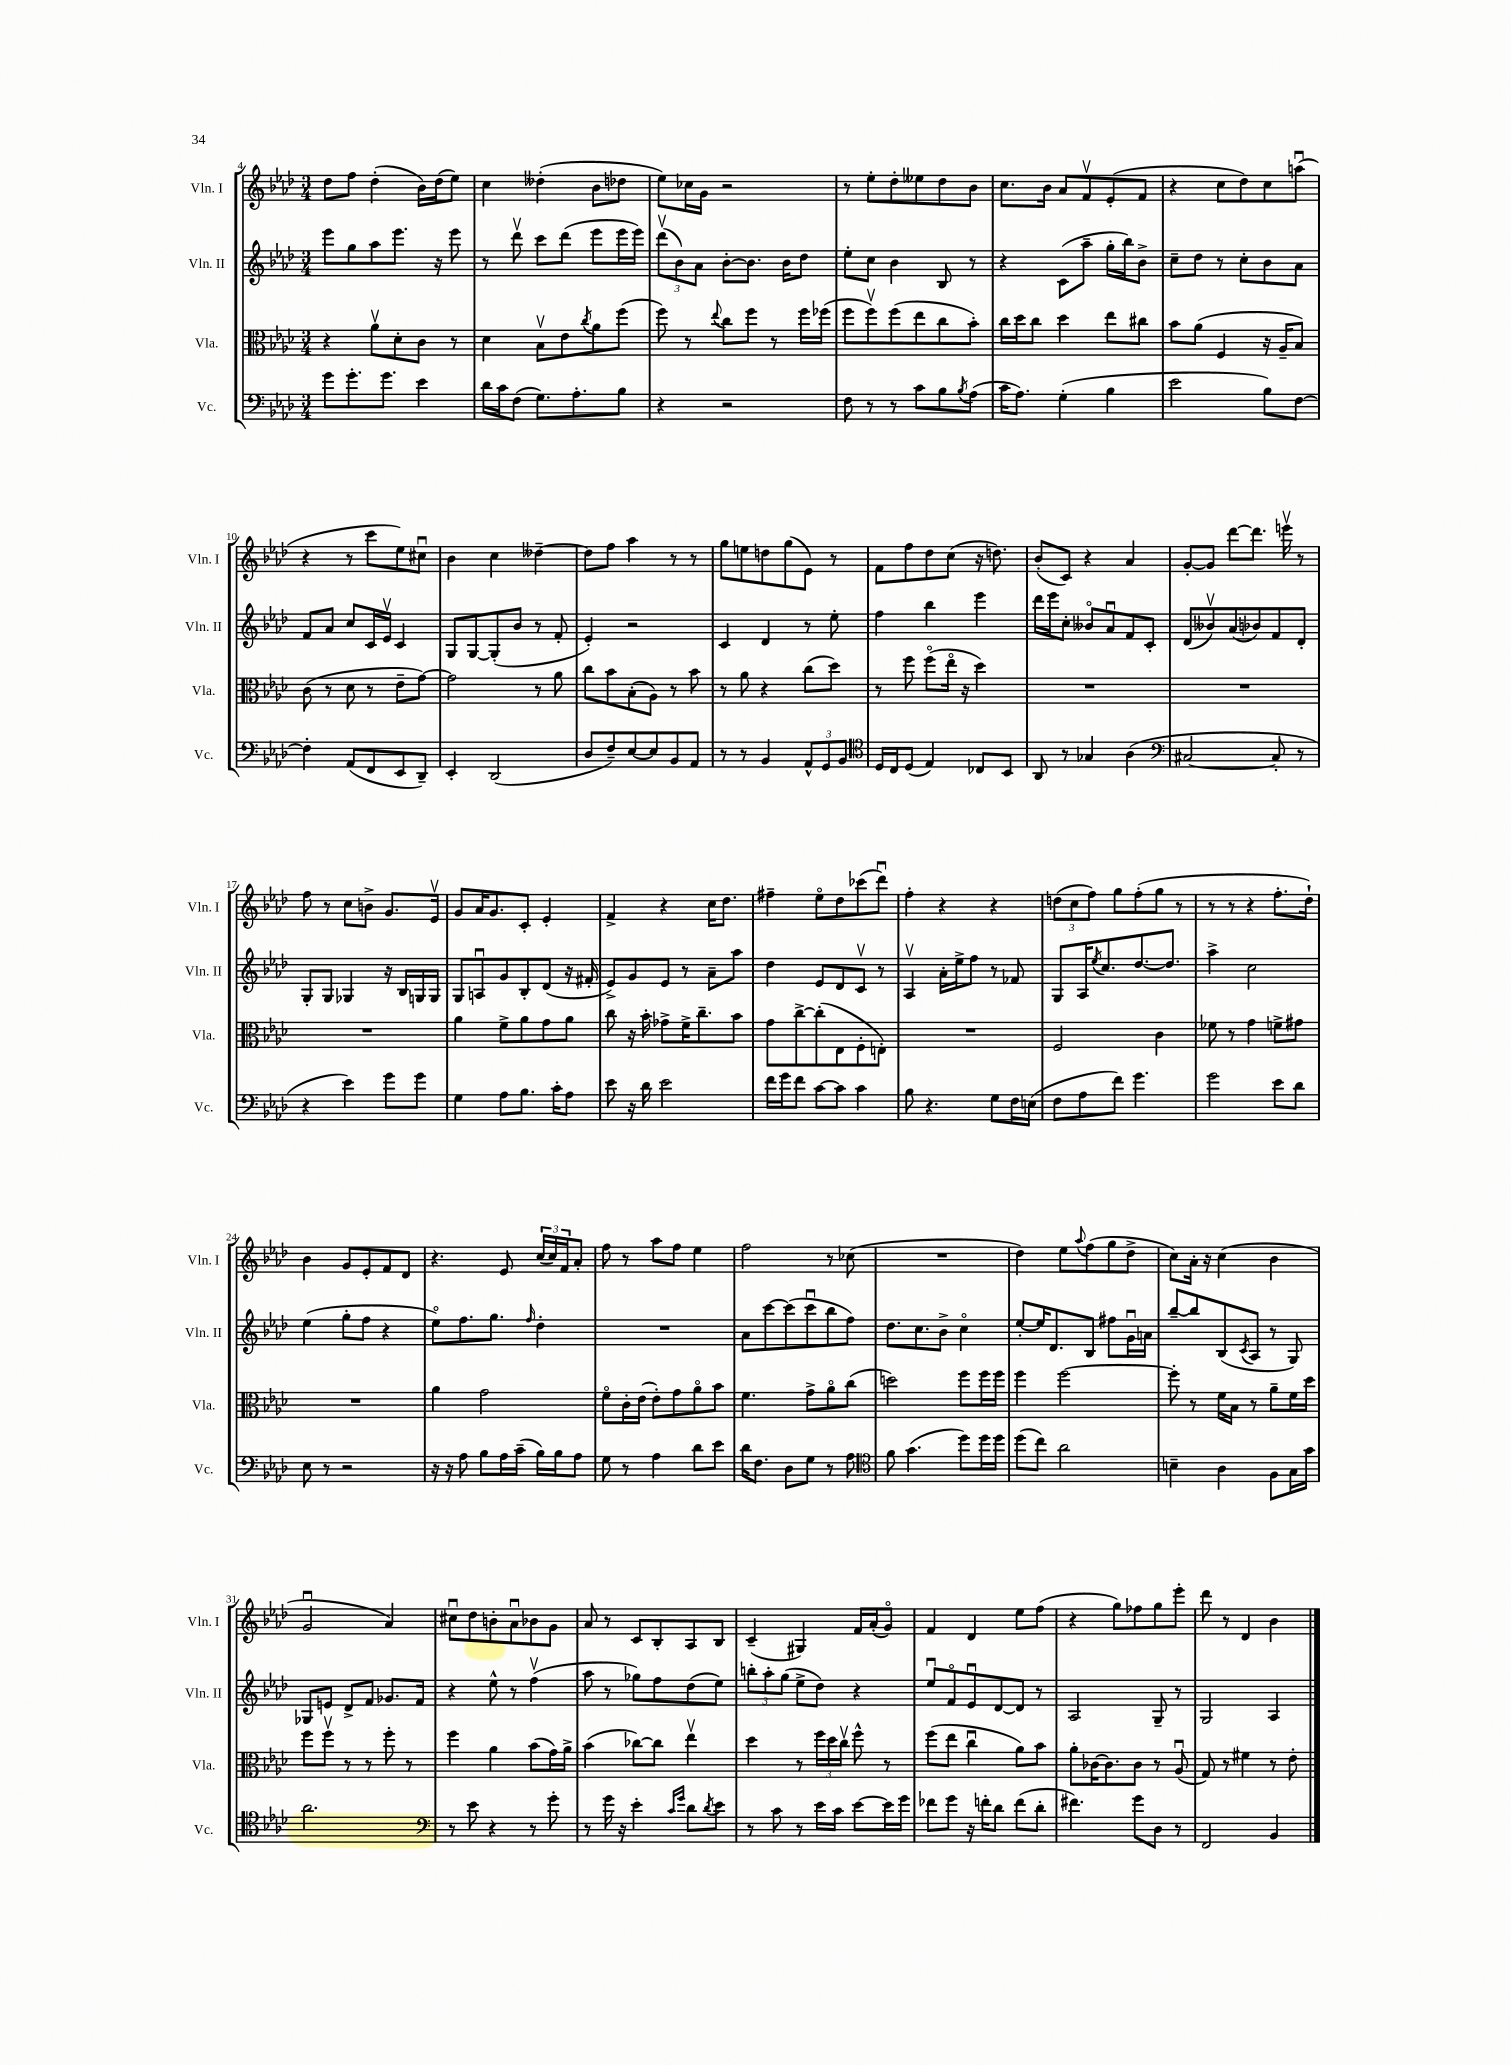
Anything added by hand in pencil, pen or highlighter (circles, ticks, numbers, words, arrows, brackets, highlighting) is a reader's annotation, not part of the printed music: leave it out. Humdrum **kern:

**kern	**kern	**kern	**kern
*staff4	*staff3	*staff2	*staff1
*clefF4	*clefC3	*clefG2	*clefG2
*k[b-e-a-d-]	*k[b-e-a-d-]	*k[b-e-a-d-]	*k[b-e-a-d-]
*M3/4	*M3/4	*M3/4	*M3/4
8g	4r	8eee-	8dd-
8.g'	.	8gg	8ff
.	8a-v	8aa-	(4dd-'
8.g	.	.	.
.	8d-'	8.eee-	.
4e-	8c	.	16b-)
.	.	16r	(16dd-
.	8r	8eee-	8ee-)
=	=	=	=
16d-	4d-	8r	4cc
16c	.	.	.
(8F	.	8ddd-v	.
8.G)	8B-v	8ccc	(4dd--'
.	8e-	(8ddd-	.
8.A-'	.	.	.
.	8qcc	.	.
.	8a-	8eee-	8b-
8B-	(8ff	16eee-	8dd-
.	.	16eee-)	.
=	=	=	=
4r	8ff)	(12ddd-v	8ee-)
.	.	12b-)	.
.	8r	.	16cc-
.	.	12a-	.
.	.	.	16g
.	8qqee-	.	.
2r	8cc	[8b-'	2r
.	8ff	8.b-]	.
.	8r	.	.
.	.	16b-	.
.	16ff	8dd-	.
.	(16ff-	.	.
=	=	=	=
8F	8ff	8ee-'	8r
8r	8ffv)	8cc	8ee-'
8r	(8ff	4b-	8dd-'
8c	8ee-	.	8ee--
8B-	8cc	8B-	8dd-
8qB-	.	.	.
(8A-	8b-')	8r	8b-
=	=	=	=
16c	16cc	4r	8.cc
8.A-)	16dd-	.	.
.	8cc	.	.
.	.	.	16b-
(4G'	4dd-	(8c	8a-
.	.	8aa-~	8fv
4B-	8ee-	16gg'	(8e-'
.	.	16bb-)	.
.	8cc#	8b-^	8f
=	=	=	=
2e-	8b-	8cc~	4r
.	(8a-	8dd-	.
.	4F	8r	8cc
.	.	8cc'	8dd-)
8B-)	16r	8b-	8cc
.	16A-~	.	.
[8F	8B-)	8a-	(8aau
=	=	=	=
4F']	(8c	8f	4r
.	8r	8a-	.
(8AA-	8d-	8cc	8r
8FF	8r	16c	8ccc
.	.	16e-v	.
8EE-	8e-~	4c	8ee-)
8DD-~)	[8g)	.	8cc#u
=	=	=	=
4EE-'	2g]	8G	4b-
.	.	[8G	.
(2DD-	.	(8G']	4cc
.	.	8b-	.
.	8r	8r	[4dd--~
.	8a-	8f'	.
=	=	=	=
8D-	8cc	4e-')	8dd--]
8F~)	8b-	.	8ff
[8E-	(8B-'	2r	4aa-
8E-]	8A-)	.	.
8BB-	8r	.	8r
8AA-	8b-	.	8r
=	=	=	=
8r	8r	4c	8gg
8r	8a-	.	8ee
4BB-	4r	4d-	8dd
.	.	.	(8gg
12AA-^^	(8cc	8r	8e-)
12GG	.	.	.
.	8dd-)	8ee-'	8r
12BB-	.	.	.
=	=	=	=
*clefC4	*	*	*
16D-	8r	4ff	8f
16C	.	.	.
(8D-	8ff	.	8ff
4E-)	(8ffo	4bb-	8dd-
.	16ee-o	.	(8cc
.	16r	.	.
8C-	4dd-)	4eee-	16r
.	.	.	8.dd)
8BB-	.	.	.
=	=	=	=
8AA-	2.r	16ddd-	(8b-'
.	.	16eee-	.
8r	.	8cc'	8c)
4G-	.	8b--o	4r
.	.	8a-u	.
(4A-	.	8f	4a-
.	.	8c'	.
=	=	=	=
*clefF4	*	*	*
[2C#	2.r	(8d-	[8g'
.	.	8b--v)	8g]
.	.	(8a-	[8ddd-
.	.	8b-)	8.ddd-]
8C#']	.	8f	.
.	.	.	16eeev
8r	.	8d-'	8r
=	=	=	=
4r	2.r	8G'	8ff
.	.	8G	8r
4e-)	.	4G-	8cc
.	.	.	8b^
8g	.	16r	8.g
.	.	16B-	.
8g	.	16G	.
.	.	16G	16e-v
=	=	=	=
4G	4a-	8G	8g
.	.	8Au	16a-
.	.	.	8.g
8A-	8f^	8g	.
8.B-	8a-	8B-'	8c'
.	8g	(8d-	4e-'
16c'	.	.	.
8A-	8a-	16r	.
.	.	16f#'	.
=	=	=	=
8e-	8cc	8e-^)	4f^
16r	16r	8g	.
16d-	16b-'	.	.
2e-	8g-^	8e-	4r
.	16f^	8r	.
.	8.cc~	.	.
.	.	8a-~	16cc
.	.	.	8.dd-
.	8b-	8aa-	.
=	=	=	=
16f	8g	4dd-	4ff#~
16g	.	.	.
8f	[8cc^	.	.
[8c	(8cc']	8e-	8ee-o
8c]	8E-	8d-	8dd-
4c	8F'	8cv	(8ccc-
.	8E')	8r	8ddd-u)
=	=	=	=
8B-	2.r	4A-v	4ff'
4.r	.	.	.
.	.	16a-'	4r
.	.	16ee-^	.
.	.	8ff	.
8G	.	8r	4r
16F	.	8f-	.
(16E	.	.	.
=	=	=	=
8F	2F	8G	(12dd
.	.	.	12cc
8A-	.	16A-	.
.	.	.	12ff)
.	.	8qee-	.
.	.	8.cc	.
8f)	.	.	8gg
4.g	.	[8.dd-	(8ff'
.	4c	.	8gg
.	.	8.dd-]	.
.	.	.	8r
=	=	=	=
2g	8f-	4aa-^	8r
.	8r	.	8r
.	4g	2cc	4r
8e-	8f^	.	8.ff'
8d-	8g#	.	.
.	.	.	16dd-`)
=	=	=	=
8E-	2.r	(4ee-	4b-
8r	.	.	.
2r	.	8gg'	8g
.	.	8ff	8e-'
.	.	4r	8f
.	.	.	8d-
=	=	=	=
16r	4a-	8ee-o)	4.r
16r	.	.	.
8A-	.	8.ff	.
8B-	2g	.	.
.	.	8.gg	.
16A-	.	.	8e-
(16c~	.	.	.
.	.	16qqff	.
16B-)	.	4dd-'	(24cc
.	.	.	24cc)
16B-	.	.	.
.	.	.	24f
8A-	.	.	8a-'
=	=	=	=
8G	8fo	2.r	8ff
8r	16c'	.	8r
.	(16e-	.	.
4A-	8e-')	.	8aa-
.	8g	.	8ff
8d-	8a-o	.	4ee-
8e-	8b-	.	.
=	=	=	=
16d-	4.f	8a-	2ff
8.F	.	.	.
.	.	[8ccc	.
8D-	.	(8ccc]	.
8G	8g^	8cccu	.
8r	8a-o	8bb-	8r
8A-	(8cc	8ff)	(8cc-
=	=	=	=
*clefC4	*	*	*
8f	2dd)	8.dd-	2.r
(4.g	.	.	.
.	.	8.cc	.
.	.	8b-^	.
8dd-)	8ff	4cco	.
16dd-	16ff	.	.
16dd-	16ff	.	.
=	=	=	=
(8dd-	4ff	[8ee-'	4dd-)
8cc)	.	16ee-]	.
.	.	8.d-	.
2a-	[2ff	.	8ee-
.	.	.	8qqaa-
.	.	8B-	(8ff
.	.	8ff#	8gg
.	.	16gu	8dd-^
.	.	16a	.
=	=	=	=
4B~	8ff']	[8bb-~	8cc)
.	8r	8bb-]	16a-'
.	.	.	16r
4A-	16f	(8B-	(4cc
.	16B-	.	.
.	.	8qc	.
.	8r	8A-	.
8F	8a-~	8r	4b-
16G	16f	8G)	.
16g	16dd-	.	.
=	=	=	=
2.a-	8ff	8G-	2gu
.	8ffv	8e	.
.	8r	8d-^	.
.	8r	8f	.
.	8ff'	8.g-	4a-)
.	8r	.	.
.	.	16f	.
=	=	=	=
*clefF4	*	*	*
8r	4ff	4r	8cc#u
8e-	.	.	8dd-
4r	4a-	8ee-^^	8b'
.	.	8r	8a-u
8r	(8b-	(4ffv	8b-
8g'	16g)	.	8g
.	16a-^	.	.
=	=	=	=
8r	(4b-	8aa-	8a-
16g	.	8r	8r
16r	.	.	.
4e-'	[8cc-)	8gg-)	8c
.	8cc-]	8ff	8B-'
16qqc	.	.	.
16qqg	.	.	.
8d-	4ee-v	(8dd-	8A-
8qd-	.	.	.
8e-	.	8ee-)	8B-
=	=	=	=
8r	4dd-	12bb'	(4c~
.	.	12aa-'	.
8c	.	.	.
.	.	(12gg	.
8r	8r	8ee-^	4G#)
16e-	24ff	8dd-)	.
.	24dd-	.	.
16c	.	.	.
.	24ccv	.	.
[8e-	8ff^^	4r	16f
.	.	.	(16a-'
16e-]	8r	.	8go)
16g	.	.	.
=	=	=	=
8f-	(8ff	8ee-u	4f
8g	8ee-	8fo	.
16r	4ccu	8e-u	4d-
16f'	.	.	.
8d-	.	[8d-	.
(8f	8a-)	8d-]	8ee-
8d-'	8b-	8r	(8ff
=	=	=	=
4.f#)	8a-'	2A-	4r
.	[16c-	.	.
.	8.c-]	.	.
.	.	.	8gg)
8g	8c-	.	8ff-
8D-	8r	8G~	8gg
8r	(8A-u	8r	8eee-'
=	=	=	=
2FF	8G)	2G	8ddd-
.	8r	.	8r
.	4f#	.	4d-
4BB-	8r	4A-	4b-
.	8e-'	.	.
==	==	==	==
*-	*-	*-	*-
